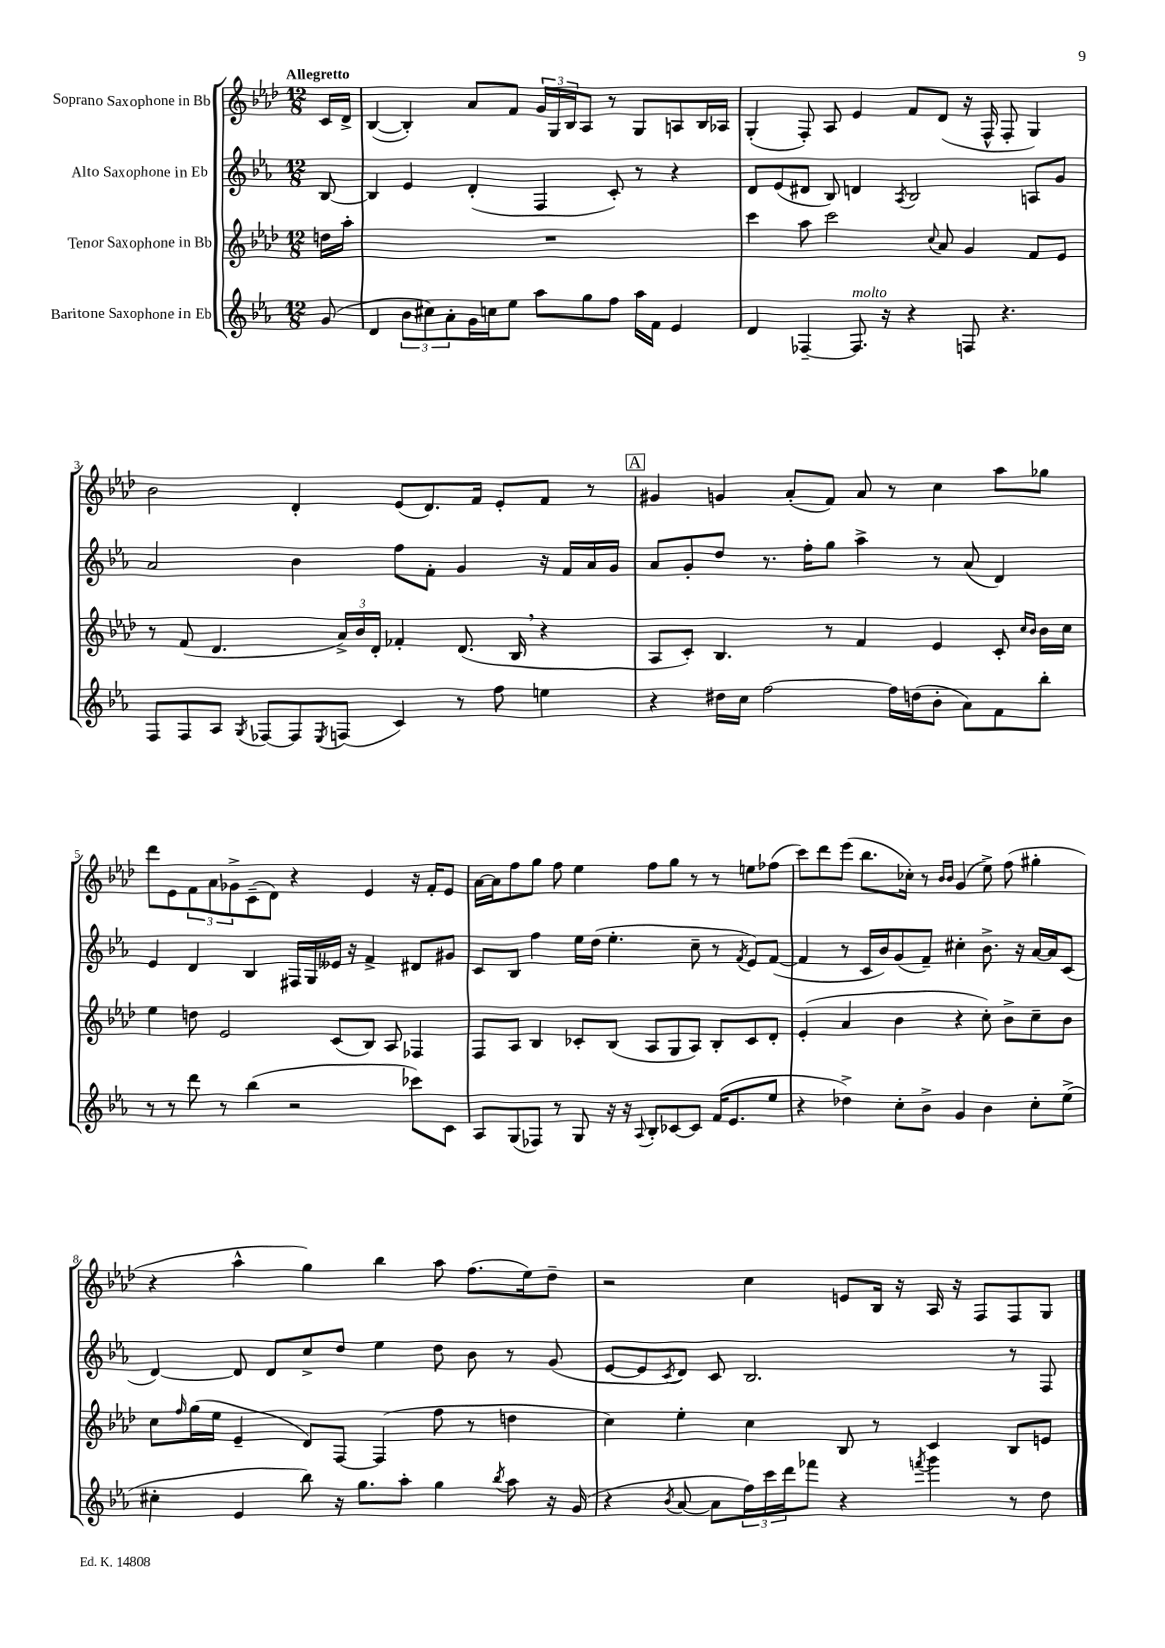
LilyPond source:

<<
\new StaffGroup <<
\new Staff = "s0" \with { instrumentName = "Soprano Saxophone in Bb" } {
    \clef treble \key aes \major \numericTimeSignature \time 12/8 \partial 8 \tempo "Allegretto"
    c'16 des'16-> |
    bes4~( bes4-.) aes'8 f'8 \tuplet 3/2 { g'16 g16 bes16 } aes8 r8 g8 a8 bes16 aes16 |
    g4-.( f8-.) aes8 ees'4 f'8 des'8( r16 f16-^ f8-. g4) |
    bes'2 des'4-. ees'8( des'8.) f'16 ees'8-. f'8 r8 |
    \mark \markup { \box "A" } gis'4 g'4 aes'8-.( f'8) aes'8 r8 c''4 aes''8 ges''8 |
    des'''8 ees'8 \tuplet 3/2 { f'8 aes'8 ges'8-> } c'8--( des'8) r4 ees'4 r16 f'16-. ees'8 |
    aes'16~ aes'16 f''8 g''8 f''8 ees''4 f''8 g''8 r8 r8 e''8 fes''8( |
    c'''8) des'''8 ees'''8( bes''8. ces''16-.) r8 \grace { bes'16 bes'16 } g'4( ees''8->) f''8( gis''4-. |
    r4 aes''4-^ g''4) bes''4 aes''8 f''8.( ees''16) des''8-- |
    r2 c''4 e'8 bes16 r16 aes16 r16 f8 f8 g8 \bar "|." |
}
\new Staff = "s1" \with { instrumentName = "Alto Saxophone in Eb" } {
    \clef treble \key ees \major \numericTimeSignature \time 12/8 \partial 8
    bes8~ |
    bes4 ees'4 d'4-.( f4 c'8-.) r8 r4 |
    d'8 ees'8( dis'8 bes8) d'4 \acciaccatura { aes8 } bes2 a8 g'8 |
    aes'2 bes'4 f''8 f'8-. g'4 r16 f'16 aes'16 g'16 |
    \mark \markup { \box "A" } aes'8 g'8-. d''8 r8. f''16-. g''8 aes''4-> r8 aes'8( d'4) |
    ees'4 d'4 bes4 fis16 g16 eeses'16 r16 f'4-> dis'8 gis'8 |
    c'8 bes8 f''4 ees''16 d''16( ees''4.-. c''8-- r8 \acciaccatura { f'8 } ees'8) f'8~( |
    f'4 r8 c'16 bes'16) g'8( f'8--) cis''4-. bes'8.-> r16 aes'16~ aes'16 c'8( |
    d'4~) d'8 d'8 c''8-> d''8 ees''4 d''8 bes'8 r8 g'8( |
    ees'8~ ees'8 \acciaccatura { c'8 } d'8) c'8 bes2. r8 f8 \bar "|." |
}
\new Staff = "s2" \with { instrumentName = "Tenor Saxophone in Bb" } {
    \clef treble \key aes \major \numericTimeSignature \time 12/8 \partial 8
    d''16 aes''16-. |
    R1. |
    c'''4 aes''8 c'''2 \appoggiatura { c''8 } aes'8 g'4 f'8 ees'8 |
    r8 f'8( des'4. \tuplet 3/2 { aes'16->) bes'16 des'16-. } fes'4-. des'8.( bes16 \breathe r4 |
    \mark \markup { \box "A" } aes8 c'8-.) bes4. r8 f'4 ees'4 c'8-. \grace { c''16 bes'16 } bes'16 c''16 |
    ees''4 d''8 ees'2 c'8( bes8) aes8 fes4 |
    f8 aes8 bes4 ces'8-. bes8( aes8 g8 aes8) bes8-. ces'8 des'8-. |
    ees'4-.( aes'4 bes'4 r4 c''8-.) bes'8-> c''8-- bes'8 |
    c''8 \grace { f''16 } g''16( ees''16 ees'4-- des'8) f8~ f4( f''8 r8 d''4 |
    c''4) ees''4-. c''4 bes8 r8 c'4 bes8 e'8 \bar "|." |
}
\new Staff = "s3" \with { instrumentName = "Baritone Saxophone in Eb" } {
    \clef treble \key ees \major \numericTimeSignature \time 12/8 \partial 8
    g'8( |
    d'4 \tuplet 3/2 { bes'8 cis''8) aes'8-. } g'16 c''16 ees''8 aes''8 g''8 f''8 aes''16 f'16 ees'4 |
    d'4 fes4~-- fes8.^\markup { \italic "molto" } r16 r4 f8 r4. |
    f8 f8 aes8 \acciaccatura { g8 } fes8~ fes8 \acciaccatura { ees8 } f8( c'4) r8 f''8 e''4 |
    \mark \markup { \box "A" } r4 dis''16 c''16 f''2~ f''16 d''16( bes'8-. aes'8) f'8 bes''8-. |
    r8 r8 d'''8 r8 bes''4( r2 ces'''8) c'8 |
    aes8 g8( fes8) r8 g8 r16 r16 \appoggiatura { aes8 } bes8-. ces'8~ ces'8 f'16( ees'8. ees''8 |
    r4 des''4->) c''8-. bes'8-> g'4 bes'4 c''8-. ees''8->( |
    cis''4-. ees'4 bes''8) r16 g''8. aes''8-. g''4 \acciaccatura { bes''8 } aes''8 r16 g'16( |
    r4 \acciaccatura { bes'8 } aes'8~ aes'8 \tuplet 3/2 { f''16) c'''16 d'''16 } fes'''8 r4 \acciaccatura { f'''8 } g'''4 r8 d''8 \bar "|." |
}
>>
>>
